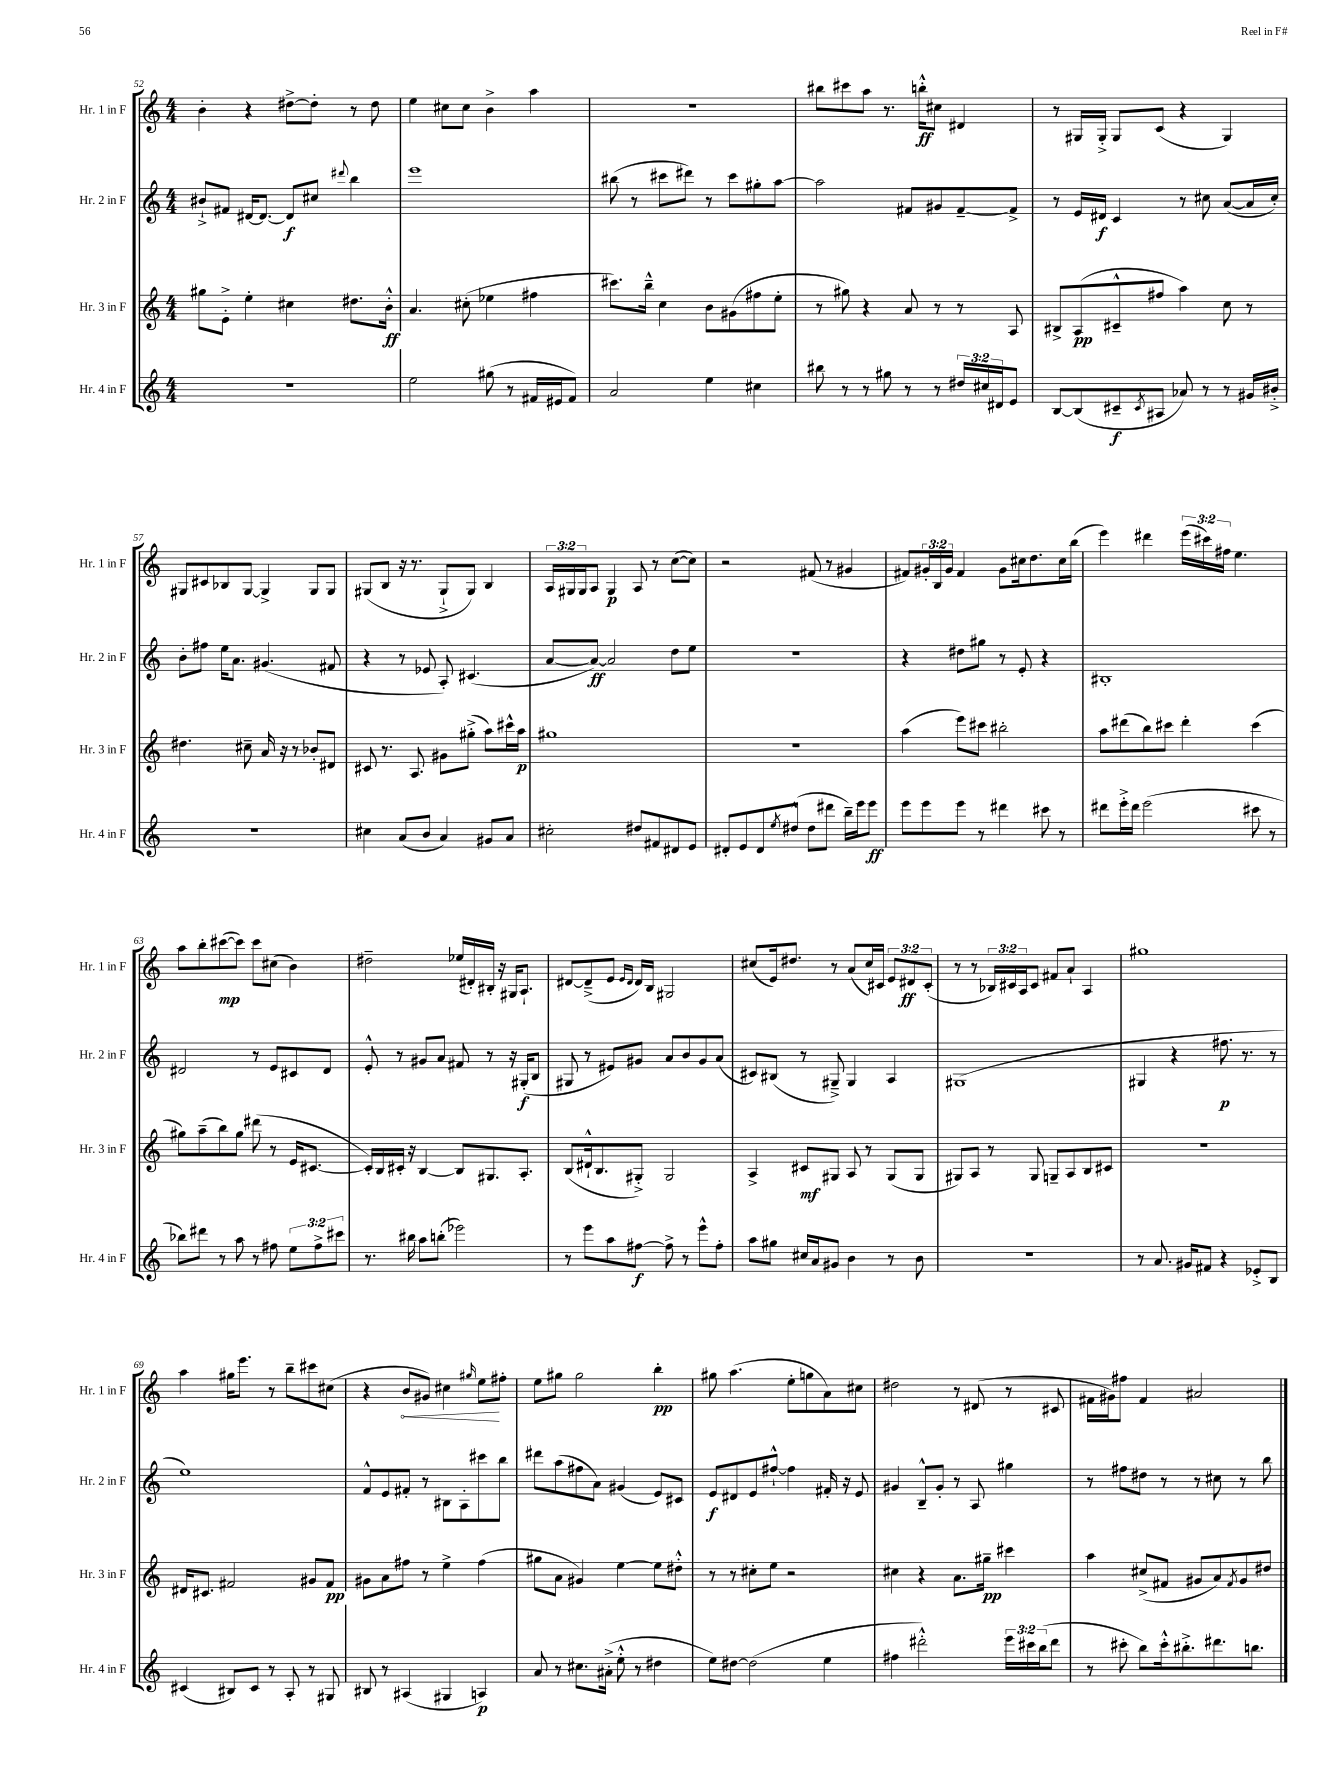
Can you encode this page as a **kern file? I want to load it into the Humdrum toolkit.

**kern	**kern	**kern	**kern
*staff4	*staff3	*staff2	*staff1
*clefG2	*clefG2	*clefG2	*clefG2
*k[]	*k[]	*k[]	*k[]
*M4/4	*M4/4	*M4/4	*M4/4
1r	8gg#	8b#`^	4b'
.	8e'^	8f#	.
.	4ee'	[16d#	4r
.	.	8.d#_	.
.	4cc#	8d#]	[8dd#^
.	.	8cc#	8dd#']
.	.	8qqddd#	.
.	8.dd#	4bb	8r
.	.	.	8dd#
.	16b'^^	.	.
=	=	=	=
2ee	4.a	1eee	4ee
.	.	.	8cc#
.	(8cc#'	.	8cc#
(8gg#	4ee-	.	4b^
8r	.	.	.
16f#	4ff#	.	4aa
16e#	.	.	.
8f#)	.	.	.
=	=	=	=
2a	8.ccc#)	(8bb#	1r
.	.	8r	.
.	16bb~^^	.	.
.	4cc	8ccc#	.
.	.	8ddd#)	.
4ee	8b	8r	.
.	(8g#	8ccc#	.
4cc#	8ff#	8gg#'	.
.	8ee'	[8aa	.
=	=	=	=
8bb#	8r	2aa]	8bb#
8r	8gg#)	.	8ccc#
8r	4r	.	8aa
8gg#	.	.	8.r
8r	8a	8f#	.
.	.	.	16bb'^^
8r	8r	8g#	8cc#
24dd#	8r	[8f#~	4d#
24cc#	.	.	.
24d#	.	.	.
8e	8A	8f#^]	.
=	=	=	=
[8B	8B#^	8r	8r
(8B]	(8A	16e	16G#
.	.	16d#	16G#'^
8c#~	8c#~^^	4c	8G#
8qc#	.	.	.
8A#	8ff#	.	(8c
8a-)	4aa)	8r	4r
8r	.	8cc#	.
8r	8cc	([8a	4G#)
16g#	8r	16a]	.
16b#'^	.	16cc#')	.
=	=	=	=
1r	4.dd#	8b'	8G#
.	.	8ff#	8c#
.	.	16ee	8B-
.	.	8.a	.
.	8cc#~	.	[8G#
.	16a	(4.g#	4G#^]
.	16r	.	.
.	8r	.	.
.	8b-'	.	8G#
.	8d#	8f#	8G#
=	=	=	=
4cc#	8c#	4r	(8G#
.	8.r	.	8B
(8a	.	8r	16r
.	8.A	.	8.r
8b	.	8e-	.
4a)	8g#	8A')	8G#`^
.	(8gg#'^	(4.c#	8G#)
8g#	8aa)	.	4B
8a	16ccc#^^	.	.
.	16aa	.	.
=	=	=	=
2cc#'	1gg#	[8a	24A
.	.	.	24G#
.	.	.	24G#
.	.	8a_)	8A
.	.	2a]	4G#
8dd#	.	.	8A
8f#	.	.	8r
8d#	.	8dd	([8cc
8e	.	8ee	8cc])
=	=	=	=
8d#'	1r	1r	2r
8e	.	.	.
8d#	.	.	.
8qee	.	.	.
(8dd#^^	.	.	.
8dd#	.	.	(8f#
8ddd#	.	.	8r
16bb~)	.	.	4g#
16eee	.	.	.
8eee	.	.	.
=	=	=	=
8eee	(4aa	4r	8f#)
8eee	.	.	24g#'
.	.	.	24B
.	.	.	24g#
8eee	8eee)	8dd#	4f#
8r	8ccc#	8gg#	.
4ddd#	2bb#'	8r	8g#
.	.	8e'	16cc#
.	.	.	8.dd
8ccc#	.	4r	.
8r	.	.	16cc#
.	.	.	(16bb
=	=	=	=
8ddd#	8aa	1B#'	4eee)
16eee'^	(8ddd#	.	.
16ddd#	.	.	.
(2eee	8bb)	.	4ddd#
.	8ccc#	.	.
.	4ddd#'	.	(24eee
.	.	.	24ccc#)
.	.	.	24ff#
.	.	.	4.ee
8ccc#	(4ccc#	.	.
8r	.	.	.
=	=	=	=
8bb-)	8gg#)	2d#	8aa
8ddd#	(8aa~	.	8bb'
8r	8bb)	.	([8ccc#
8aa	8gg#	.	8ccc#])
8r	(8ddd#	8r	8ccc#
8ff#	8r	8e	(8cc#
12ee	16e	8c#	4b)
.	[8.c#	.	.
12ff#^	.	.	.
.	.	8d#	.
12ccc#	.	.	.
=	=	=	=
8.r	16c#'])	8e'^^	2dd#~
.	16B	.	.
.	16c#'	8r	.
16bb#	16r	.	.
8aa	[4B	8g#	.
(8bb'	.	8a	.
2eee-)	8B]	8f#	(16ee-
.	.	.	16d#')
.	8.G#	8r	16B#'
.	.	.	16r
.	.	16r	16G#
.	8.A'	(16G#'	8.A`
.	.	8B	.
=	=	=	=
8r	(8B	8G#	[8d#
8eee	16d#`^^	8r	(8d#~^]
.	8.B	.	.
8aa	.	8e#)	8e
.	.	.	16qqe
.	.	.	16qqd#
[8ff#	8G#'^)	8g#	16d#)
.	.	.	16B
8ff#^]	2G#	8a	2G#
8r	.	8b	.
8eee^^	.	8g#	.
8ff#'	.	(8a	.
=	=	=	=
8aa	4A^	8c#)	(8cc#
8gg#	.	(8B#	16e)
.	.	.	8.dd#
16cc#	8c#	8r	.
16a	.	.	.
8g#	8G#	8G#~^)	8r
4b	8A	4G#	(8a
.	8r	.	16cc#)
.	.	.	16c#
8r	(8G#	4A	12e
.	.	.	12d#
8b	8G#	.	.
.	.	.	(12c#'
=	=	=	=
1r	8G#)	(1G#	8r
.	8A	.	8r
.	8r	.	24B-)
.	.	.	24c#
.	.	.	24A
.	8G#	.	8c#
.	8G~	.	8f#
.	8A	.	8a`
.	8B	.	4A
.	8c#	.	.
=	=	=	=
8r	1r	4G#	1gg#
8.a	.	.	.
.	.	4r	.
16g#	.	.	.
8f#	.	.	.
4r	.	8.ff#	.
.	.	8.r	.
8e-'^	.	.	.
8B	.	8r	.
=	=	=	=
(4c#	16d#	1ee)	4aa
.	8.c#	.	.
8B#)	2f#	.	16gg#
.	.	.	8.eee
8c#	.	.	.
8r	.	.	8r
8A'	.	.	8bb~
8r	8g#	.	8ccc#
8G#	8f#	.	(8cc#
=	=	=	=
8B#	8g#	8f^^	4r
8r	8a	8e	.
(4A#	8ff#	8f#'	8b
.	8r	8r	8g#)
4G#	4ee^	8B#	4cc#
.	.	8A'	.
.	.	.	16qqgg#
4A)	(4ff#	8ccc#	8ee
.	.	8bb	8ff#'
=	=	=	=
8a	8gg#	8ddd#	8ee
8r	8a	(8aa	8gg#
8.cc#	4g#)	8ff#	2gg#
.	.	8a)	.
(16a#'^	.	.	.
8ee'^^	[4ee	(4g#	.
8r	.	.	.
4dd#	8ee]	8e)	4bb'
.	8dd#'^^	8c#	.
=	=	=	=
8ee)	8r	8e	8gg#
[8dd#	8r	8d#	(4.aa
(2dd#]	8cc#'	8e	.
.	8ee	[8ff#`^^	.
.	2r	4ff#]	8ee'
.	.	.	8gg
4ee	.	16f#'	8a)
.	.	16r	.
.	.	8e	8cc#
=	=	=	=
4ff#	4cc#	4g#	2dd#
2ddd#'^^)	4r	8B~^^	.
.	.	8g#'	.
.	8.a	8r	8r
.	.	8A	(8d#
.	16gg#~	.	.
24eee	4ccc#	4gg#	8r
24ccc#	.	.	.
(24bb	.	.	.
8ddd#	.	.	8c#
=	=	=	=
8r	4aa	8r	16f#
.	.	.	16g#)
8ccc#'	.	8ff#	8ff#
8bb)	(8cc#^	8dd#	4f#
16ccc#'^^	8f#	8r	.
8.bb#'^	.	.	.
.	8g#	8r	2a#
8.ddd#	8a)	8cc#	.
.	8qf#	.	.
.	8g#	8r	.
8.bb	.	.	.
.	8dd#	8bb	.
==	==	==	==
*-	*-	*-	*-
